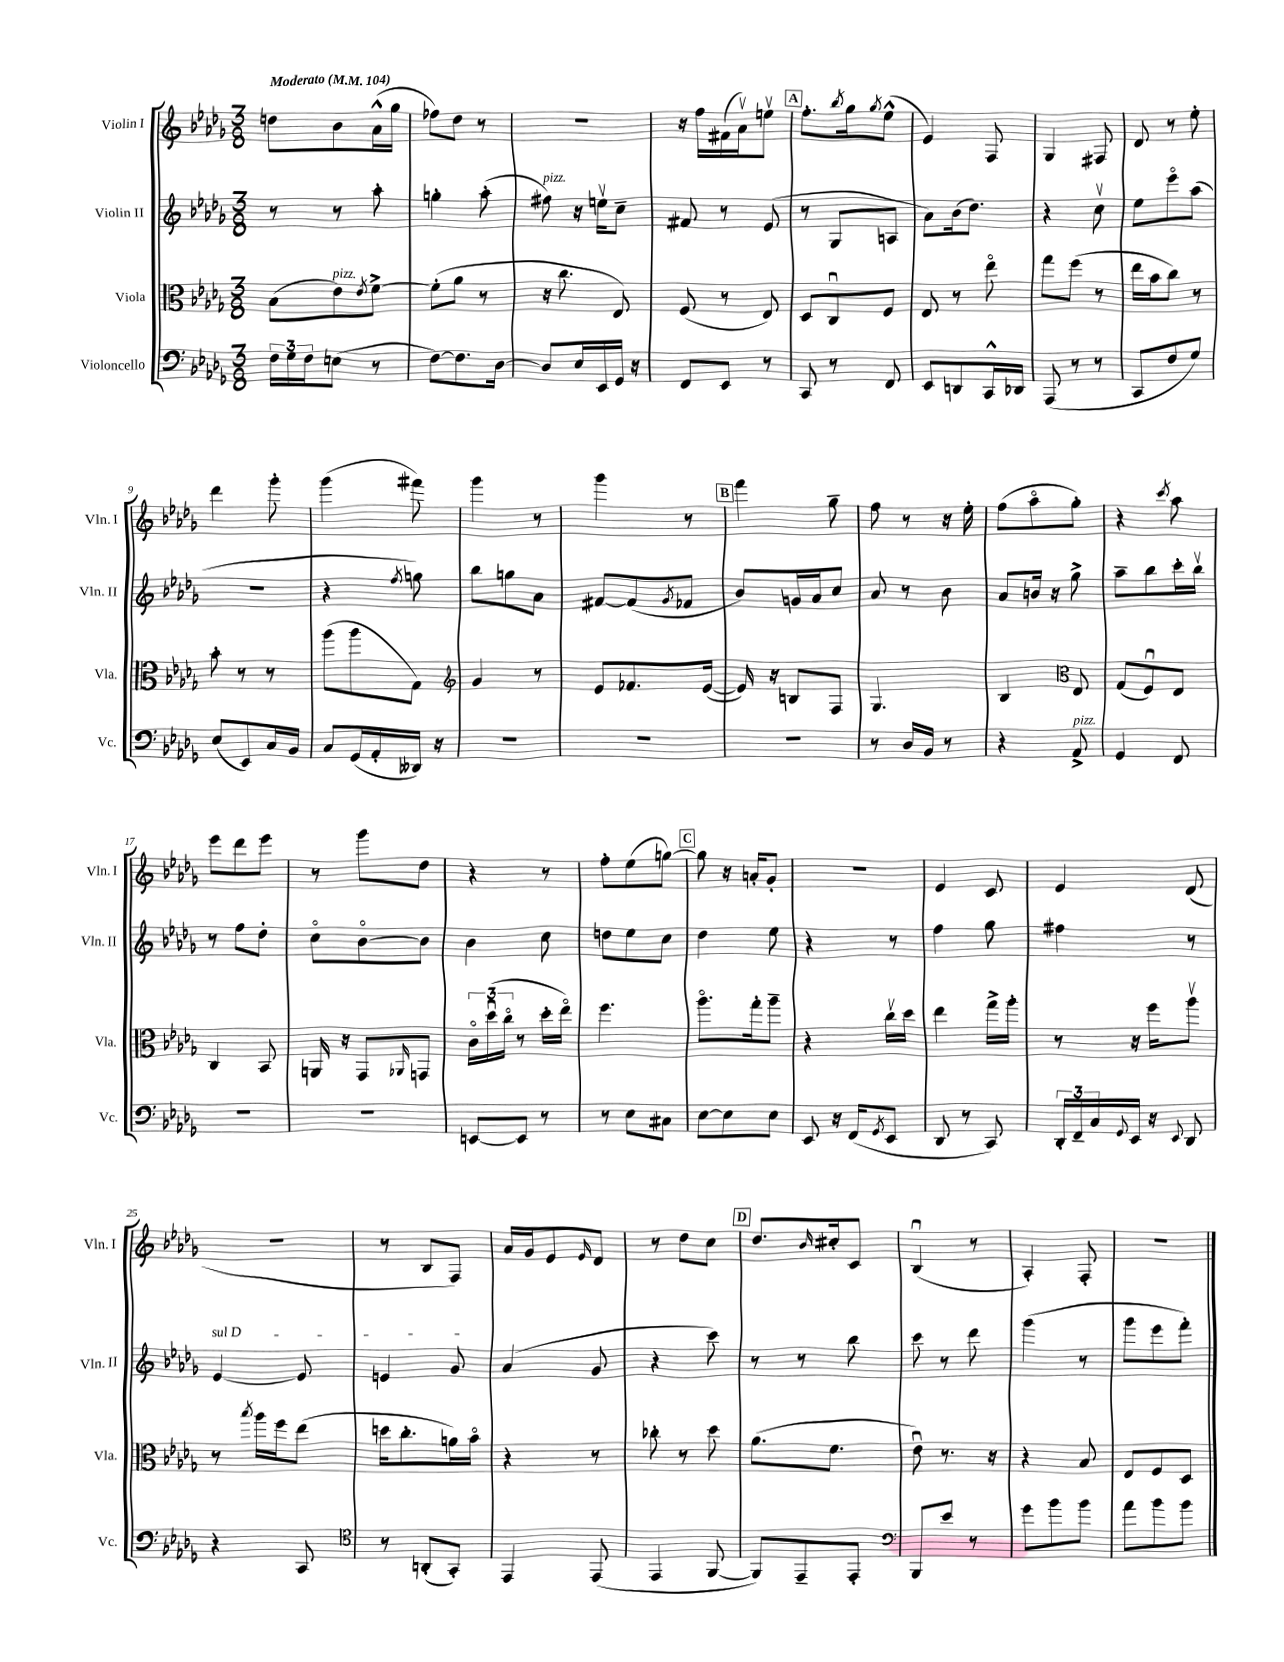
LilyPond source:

<<
\new StaffGroup <<
\new Staff = "s0" \with { instrumentName = "Violin I" shortInstrumentName = "Vln. I" } {
    \clef treble \key des \major \numericTimeSignature \time 3/8 \tempo "Moderato" 4 = 104
    d''8 bes'8 aes'16-^( ges''16 |
    fes''8) des''8 r8 |
    R4. |
    r16 f''16 fis'16( aes'16\upbow) e''8\upbow |
    \mark \markup { \box "A" } f''8.-. \acciaccatura { bes''8 } ges''16 \acciaccatura { ges''8 } ees''8-^( |
    ees'4) f8 |
    ges4 fis8 |
    des'8 r8 ees''8-. |
    des'''4 ges'''8-. |
    ges'''4( fis'''8) |
    ges'''4 r8 |
    ges'''4 r8 |
    \mark \markup { \box "B" } f'''4 ges''8-- |
    f''8 r8 r16 ees''16-. |
    f''8( aes''8\flageolet ges''8-.) |
    r4 \acciaccatura { c'''8 } aes''8 |
    ees'''8 des'''8 ees'''8 |
    r8 ges'''8 des''8 |
    r4 r8 |
    f''8-. ees''8( g''8~) |
    \mark \markup { \box "C" } g''8 r16 a'16-. ges'8-. |
    R4. |
    ees'4 c'8 |
    ees'4 des'8( |
    R4. |
    r8 bes8 f8) |
    aes'16 ges'16 ees'8 \grace { ees'16 } des'8 |
    r8 des''8 c''8 |
    \mark \markup { \box "D" } des''8. \grace { bes'16 } cis''16-. c'8 |
    bes4\downbow( r8 |
    aes4-.) f8-. |
    R4. \bar "|." |
}
\new Staff = "s1" \with { instrumentName = "Violin II" shortInstrumentName = "Vln. II" } {
    \clef treble \key des \major \numericTimeSignature \time 3/8
    r8 r8 aes''8-. |
    g''4-. aes''8-.( |
    fis''8^\markup { \italic "pizz." }) r16 e''16\upbow c''8-- |
    fis'8 r8 ees'8( |
    \mark \markup { \box "A" } r8 ges8 a8 |
    aes'8) bes'16( des''8.) |
    r4 c''8\upbow |
    ees''8 ees'''8\flageolet aes''8( |
    R4. |
    r4 \acciaccatura { f''8 } g''8) |
    bes''8 g''8 aes'8 |
    fis'8~ fis'8( \acciaccatura { ges'8 } fes'8 |
    \mark \markup { \box "B" } bes'8) g'16 aes'16 c''8 |
    aes'8 r8 bes'8 |
    aes'8 b'16 r16 ges''8-> |
    aes''8-- bes''8 c'''16-. bes''16\upbow |
    r8 f''8 des''8-. |
    c''8\flageolet bes'8~\flageolet bes'8 |
    bes'4 c''8 |
    d''8 ees''8 c''8 |
    \mark \markup { \box "C" } des''4 ees''8 |
    r4 r8 |
    f''4 ges''8 |
    fis''4 r8 |
    \once \override TextSpanner.bound-details.left.text = \markup { \italic "sul D" } ees'4~\startTextSpan ees'8 |
    e'4 ges'8\stopTextSpan |
    aes'4( ges'8 |
    r4 c'''8) |
    \mark \markup { \box "D" } r8 r8 bes''8 |
    c'''8 r8 des'''8 |
    ges'''4( r8 |
    ges'''8 ees'''8 f'''8-.) \bar "|." |
}
\new Staff = "s2" \with { instrumentName = "Viola" shortInstrumentName = "Vla." } {
    \clef alto \key des \major \numericTimeSignature \time 3/8
    bes8( ees'8^\markup { \italic "pizz." }) \acciaccatura { ees'8 } f'8~-> |
    f'8-.( aes'8 r8 |
    r16 c''8. ees8) |
    f8( r8 ees8) |
    \mark \markup { \box "A" } des8 c8\downbow f8 |
    ees8 r8 ees''8\flageolet |
    ges''8 f''8( r8 |
    ees''16 bes'16 c''8) r8 |
    bes'8-. r8 r8 |
    aes''8( aes''8 ges8) |
    \clef treble ges'4 r8 |
    ees'8 fes'8. ees'16~( |
    \mark \markup { \box "B" } ees'16) r16 b8 f8 |
    ges4. |
    bes4 \clef alto ees8 |
    ges8( f8\downbow) ees8 |
    c4 bes,8 |
    a,16 r16 ges,8 \grace { aes,16 } g,8 |
    \tuplet 3/2 { c'16\flageolet des''16\downbow( c''16\flageolet } r8 des''16-. ees''16\flageolet) |
    f''4. |
    \mark \markup { \box "C" } aes''8.\flageolet ges''16-. aes''8-- |
    r4 c''16\upbow des''16 |
    ees''4 ges''16-> aes''16-. |
    r8 r16 f''16 aes''8\upbow |
    r8 \acciaccatura { bes''8 } aes''16 f''16 ees''8( |
    d''16 c''8.-. a'16) bes'16\flageolet |
    r4 r8 |
    ces''8-. r8 des''8 |
    \mark \markup { \box "D" } aes'8.( f'8. |
    ees'8\downbow) r8. r16 |
    r4 bes8 |
    ees8 f8 des8 \bar "|." |
}
\new Staff = "s3" \with { instrumentName = "Violoncello" shortInstrumentName = "Vc." } {
    \clef bass \key des \major \numericTimeSignature \time 3/8
    \tuplet 3/2 { f16 ges16 f16 } e8( r8 |
    f8~) f8. des16~ |
    des8 ees16 ees,16 ges,16 r16 |
    f,8 ees,8 r8 |
    \mark \markup { \box "A" } c,8 r8 f,8 |
    ees,8 d,8 c,16-^ des,16 |
    aes,,8( r8 r8 |
    c,8 f8 ges8) |
    ees8( ees,8) c16 bes,16 |
    c8 ges,16( aes,16-. deses,16) r16 |
    R4. |
    R4. |
    \mark \markup { \box "B" } R4. |
    r8 des16 bes,16 r8 |
    r4 aes,8->^\markup { \italic "pizz." } |
    ges,4 f,8 |
    R4. |
    R4. |
    e,8~ e,8 r8 |
    r8 ees8 cis8 |
    \mark \markup { \box "C" } ees8~ ees8 ees8 |
    ees,8 r16 f,16( \acciaccatura { ges,8 } ees,8 |
    des,8 r8 c,8) |
    \tuplet 3/2 { des,16-. f,16-- c16 } \appoggiatura { ges,8 } ees,16 r16 \appoggiatura { ees,8 } des,8 |
    r4 c,8 |
    \clef tenor r8 a,8-.( ges,8-.) |
    ees,4 ees,8( |
    ees,4 f,8~ |
    \mark \markup { \box "D" } f,8) ees,8-- ees,8-. |
    \clef bass bes,,8 ees'8 r8 |
    ges'8 bes'8 bes'8 |
    aes'8 bes'8 bes'8 \bar "|." |
}
>>
>>
